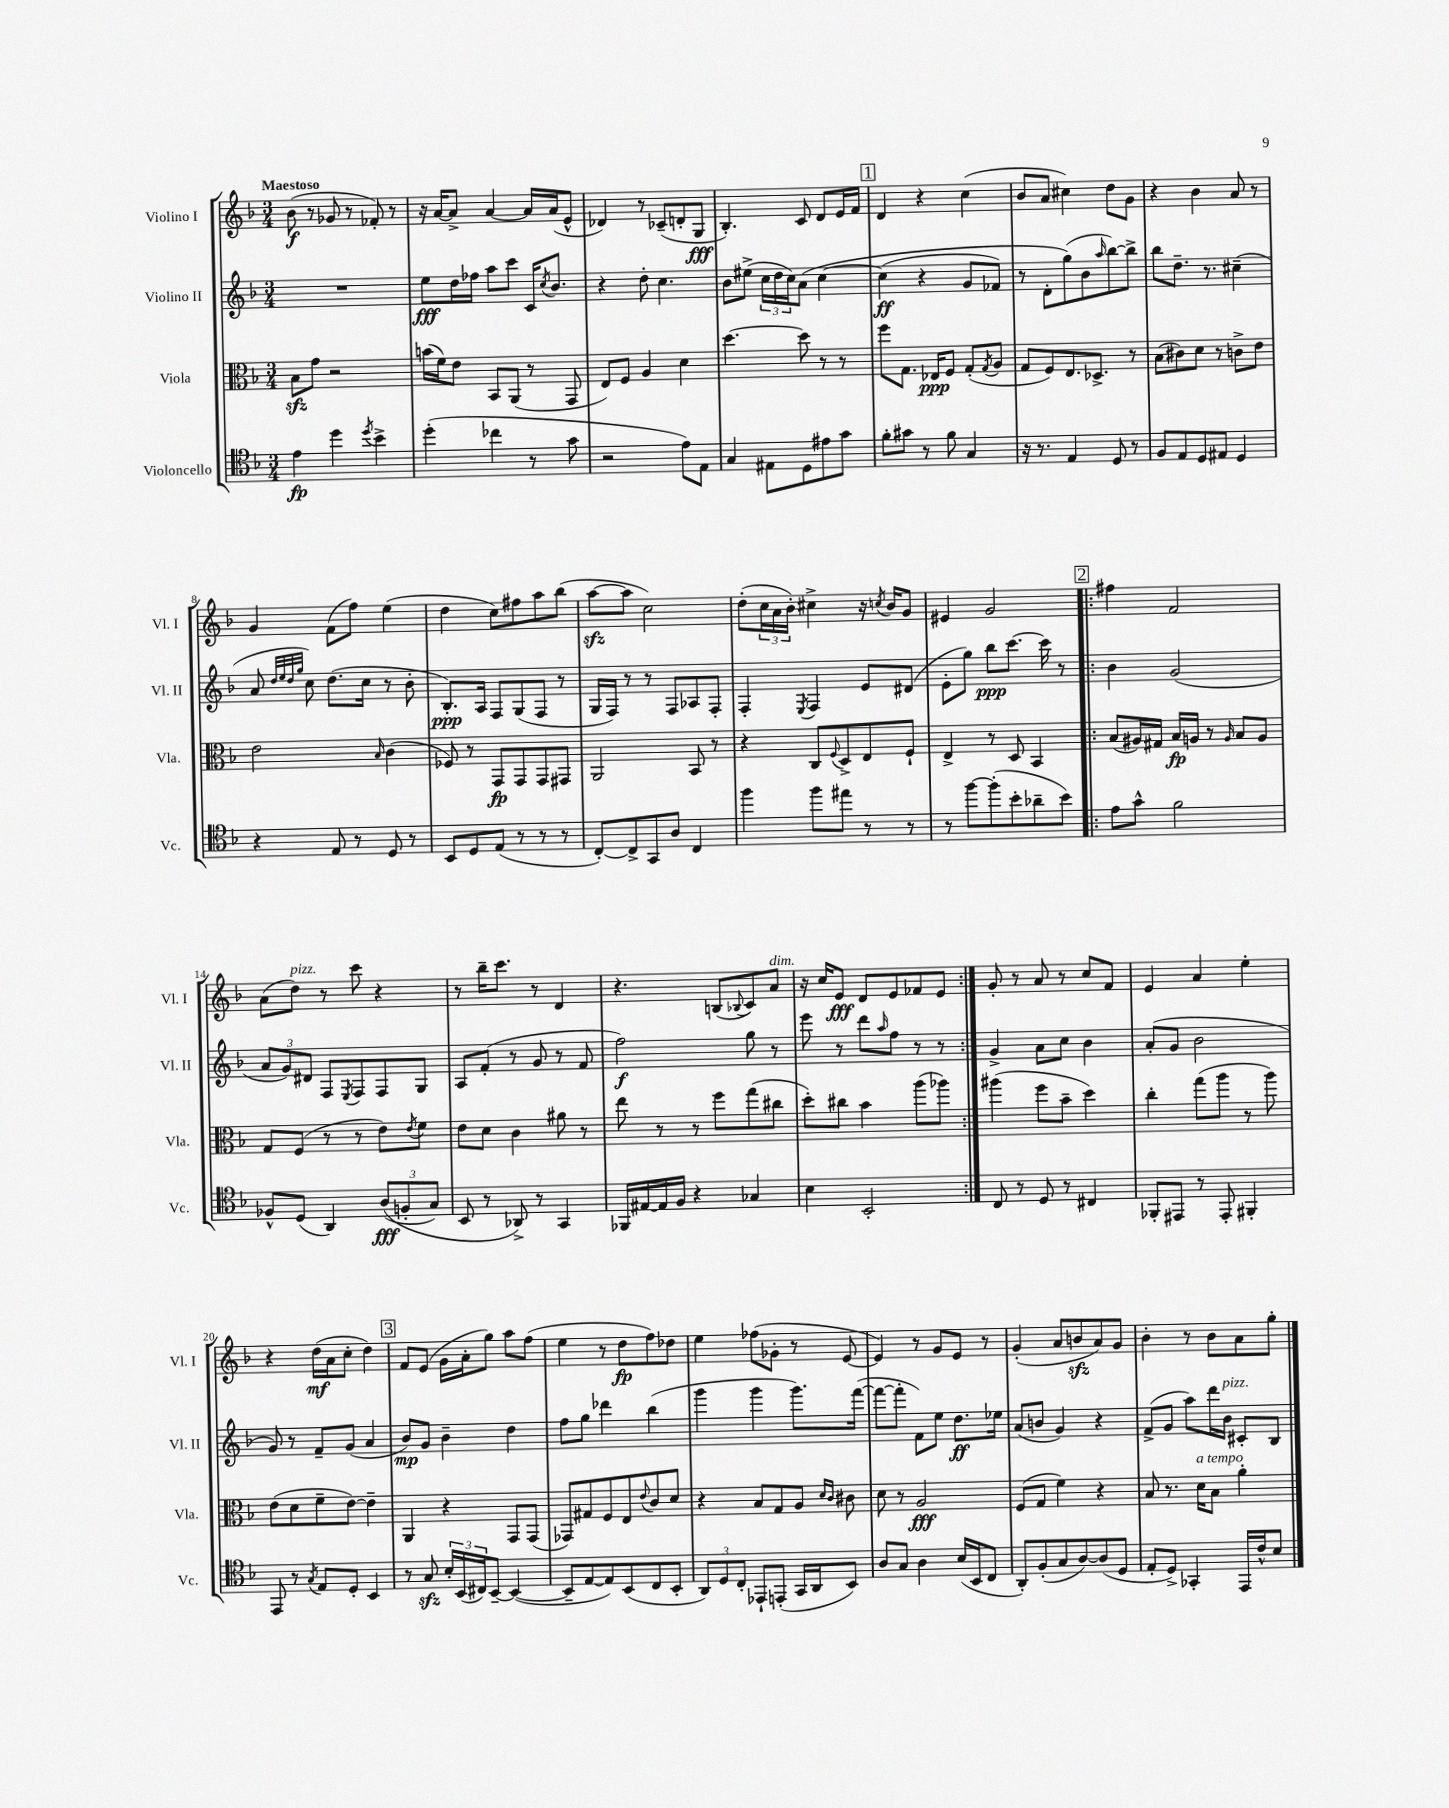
<<
\new StaffGroup <<
\new Staff = "s0" \with { instrumentName = "Violino I" shortInstrumentName = "Vl. I" } {
    \clef treble \key f \major \numericTimeSignature \time 3/4 \tempo "Maestoso"
    bes'8\f( r8 ges'8 r8 fes'8-.) r8 |
    r16 a'16~ a'8-> a'4~ a'16 a'16( e'8-^ |
    des'4) r8 ces'8--( d'8-. g8\fff |
    bes4.-.) c'8 d'8 e'16 f'16 |
    \mark \markup { \box "1" } d'4 r4 c''4( |
    bes'8 a'8 cis''4) d''8 g'8 |
    r4 bes'4 a'8 r8 |
    g'4 f'8( f''8) e''4( |
    d''4 c''8) fis''8 a''8 bes''8( |
    a''8~\sfz a''8 c''2) |
    d''8-.( \tuplet 3/2 { c''16 a'16 bes'16-.) } cis''4-> r16 \acciaccatura { c''8 } bes'16 g'8 |
    eis'4 g'2 |
    \repeat volta 2 { \mark \markup { \box "2" } fis''4 f'2 |
    a'8( d''8^\markup { \italic "pizz." }) r8 c'''8 r4 |
    r8 bes''16-- c'''8. r8 d'4 |
    r4. b8( \appoggiatura { bes8 } c'8) a'8^\markup { \italic "dim." } |
    r16 c''16 e'8\fff d'8 e'8 fes'8 e'8 | }
    g'8-. r8 a'8 r8 c''8 f'8 |
    e'4 a'4 e''4-. |
    r4 d''16\mf( a'16 c''8-. d''4) |
    \mark \markup { \box "3" } f'8 e'8( g'16 a'16-. g''8) a''8 f''8( |
    e''4 r8 d''8\fp f''8) des''8 |
    e''4 fes''8( ges'8-. r8 e'8~ |
    e'4) r8 g'8 e'8 r8 |
    g'4-.( a'8 b'8\sfz a'8) g'8 |
    bes'4-. r8 bes'8 a'8 g''8-. \bar "|." |
}
\new Staff = "s1" \with { instrumentName = "Violino II" shortInstrumentName = "Vl. II" } {
    \clef treble \key f \major \numericTimeSignature \time 3/4
    R2. |
    e''8\fff d''16 fes''16 a''8 c'''8 c'16 \acciaccatura { c''8 } bes'8. |
    r4 d''8-. c''4. |
    bes'8 eis''8->( \tuplet 3/2 { c''16 d''16 c''16) } a'8\( c''4~ |
    \mark \markup { \box "1" } c''4\ff( r4 g'8 fes'8) |
    r8 d'8-. g''8(\) bes'8 \grace { a''16 } bes''8~) bes''8-> |
    bes''8 d''8.-- r8. cis''4--( |
    a'8 \grace { d''32 e''32 d''32 g''32 } c''8) d''8.( c''16 r8 bes'8-. |
    bes8.-.\ppp) a16 f8 g8( f8 r8 |
    g16 f16) r8 r8 f8 aes8 f8-. |
    f4-. \acciaccatura { e8 } f4 e'8 dis'8( |
    e'8-. g''8) bes''8\ppp c'''8.~ c'''16 r8 |
    \repeat volta 2 { \mark \markup { \box "2" } bes'4 g'2( |
    \tuplet 3/2 { a'8 g'8) dis'8 } f8 \acciaccatura { e8 } f8 f8 g8 |
    a8 f'8-.( r8 g'8 r8 f'8 |
    f''2\f) g''8 r8 |
    e'''8 r8 d'''8 \grace { a''16 } f''8 r8 r8 | }
    g'4-> a'8 c''8 bes'4 |
    a'8-.( g'8 bes'2 |
    g'8) r8 f'8-- g'8( a'4 |
    \mark \markup { \box "3" } bes'8\mp) g'8 bes'4-- d''4 |
    f''8 g''8 des'''4 bes''4( |
    g'''4 g'''4 g'''8.) f'''16~( |
    f'''8~ f'''8-. f'8) e''8 d''8.\ff ees''16 |
    a'8( b'8 g'4) r4 |
    f'8->( g'8 a''8) d'''16 bes'16^\markup { \italic "pizz." } cis'8-. bes8 \bar "|." |
}
\new Staff = "s2" \with { instrumentName = "Viola" shortInstrumentName = "Vla." } {
    \clef alto \key f \major \numericTimeSignature \time 3/4
    bes8\sfz g'8 r2 |
    b'16( f'16) e'8 bes,8 a,8( r8 g,8 |
    e8) f8 a4 d'4 |
    d''4.~ d''8 r8 r8 |
    \mark \markup { \box "1" } f''8 g8. ees16\ppp f8 g8-.( \acciaccatura { g8 } a8 |
    g8 f8) e8. des8.-> r8 |
    bes8( cis'8) d'8 r8 c'8-> e'8 |
    e'2 \grace { bes16 } c'4( |
    fes8) r8 g,8\fp g,8 g,8 gis,8 |
    a,2 bes,8 r8 |
    r4 c8 \appoggiatura { f8 } d8-> e8 f8-! |
    e4-> r8 d8 bes,4 |
    \repeat volta 2 { \mark \markup { \box "2" } bes8( ais16) gis16 bes16\fp a16 r8 \grace { a16 } bes8 a8 |
    g8 f8( r8 r8 e'8) \acciaccatura { e'8 } f'8 |
    e'8 d'8 c'4 ais'8 r8 |
    e''8 r8 r8 f''8 g''8( cis''8 |
    d''8-.) cis''8 bes'4 a''8( aes''8) | }
    ais''4( f''8 bes'8-- d''4) |
    c''4-. g''8( a''8 r8 a''8) |
    e'8( d'8 f'8-- e'8~) e'4-- |
    \mark \markup { \box "3" } a,4 r4 g,8 g,8( |
    ges,8) gis8 f8 e8 \appoggiatura { e'8 } c'8 d'8 |
    r4 bes8 g8 a8 \grace { d'16 c'16 } cis'8 |
    d'8 r8 a2\fff |
    f8( g8 f'4) r4 |
    bes8 r8. d'16^\markup { \italic "a tempo" } bes8 a'4-. \bar "|." |
}
\new Staff = "s3" \with { instrumentName = "Violoncello" shortInstrumentName = "Vc." } {
    \clef tenor \key f \major \numericTimeSignature \time 3/4
    e'4\fp d''4 \acciaccatura { d''8 } bes'4-> |
    d''4-.( ces''4 r8 g'8 |
    r2 e'8) e8 |
    g4 eis8 d8 eis'8 g'8 |
    \mark \markup { \box "1" } f'8-. gis'8 r8 f'8 g4 |
    r16 r8. e4 d8 r8 |
    f8 e8 d8 eis8 d4 |
    r4 e8 r8 d8 r8 |
    bes,8 d8 e8( r8 r8 r8 |
    c8~-.) c8-> g,8 a8 c4 |
    f''4 f''8 eis''8 r8 r8 |
    r8 f''8~ f''8-.( bes'8-. aes'8-- bes'8) |
    \repeat volta 2 { \mark \markup { \box "2" } e'8 g'8-^ f'2 |
    fes8-^ d8( a,4) \tuplet 3/2 { a8\fff(\( f8-. g8) } |
    bes,8 r8 aes,8->\) r8 g,4 |
    fes,16 eis16~ eis16 f16 r4 ges4 |
    bes4 bes,2-. | }
    c8 r8 d8 r8 cis4 |
    fes,8-. eis,8 r8 eis,8-. fis,4-. |
    e,8 r8 \acciaccatura { g8 } e8 d8-. bes,4 |
    \mark \markup { \box "3" } r8 g8\sfz \tuplet 3/2 { bes16-. bes,16( cis16) } bes,8~-- bes,4~( |
    bes,8-- e8~ e8) bes,8( c8 bes,8-. |
    \tuplet 3/2 { a,8) d8 c8-. } ees,8-! e,8-.( g,16 a,16 bes,8) |
    a8 g8 a4 bes16( bes,16 c8 |
    a,8-.) f8-.( g8 a8~) a8( d8 |
    e8-. d8->) ges,4-. e,16 c'16-^ bes8 \bar "|." |
}
>>
>>
